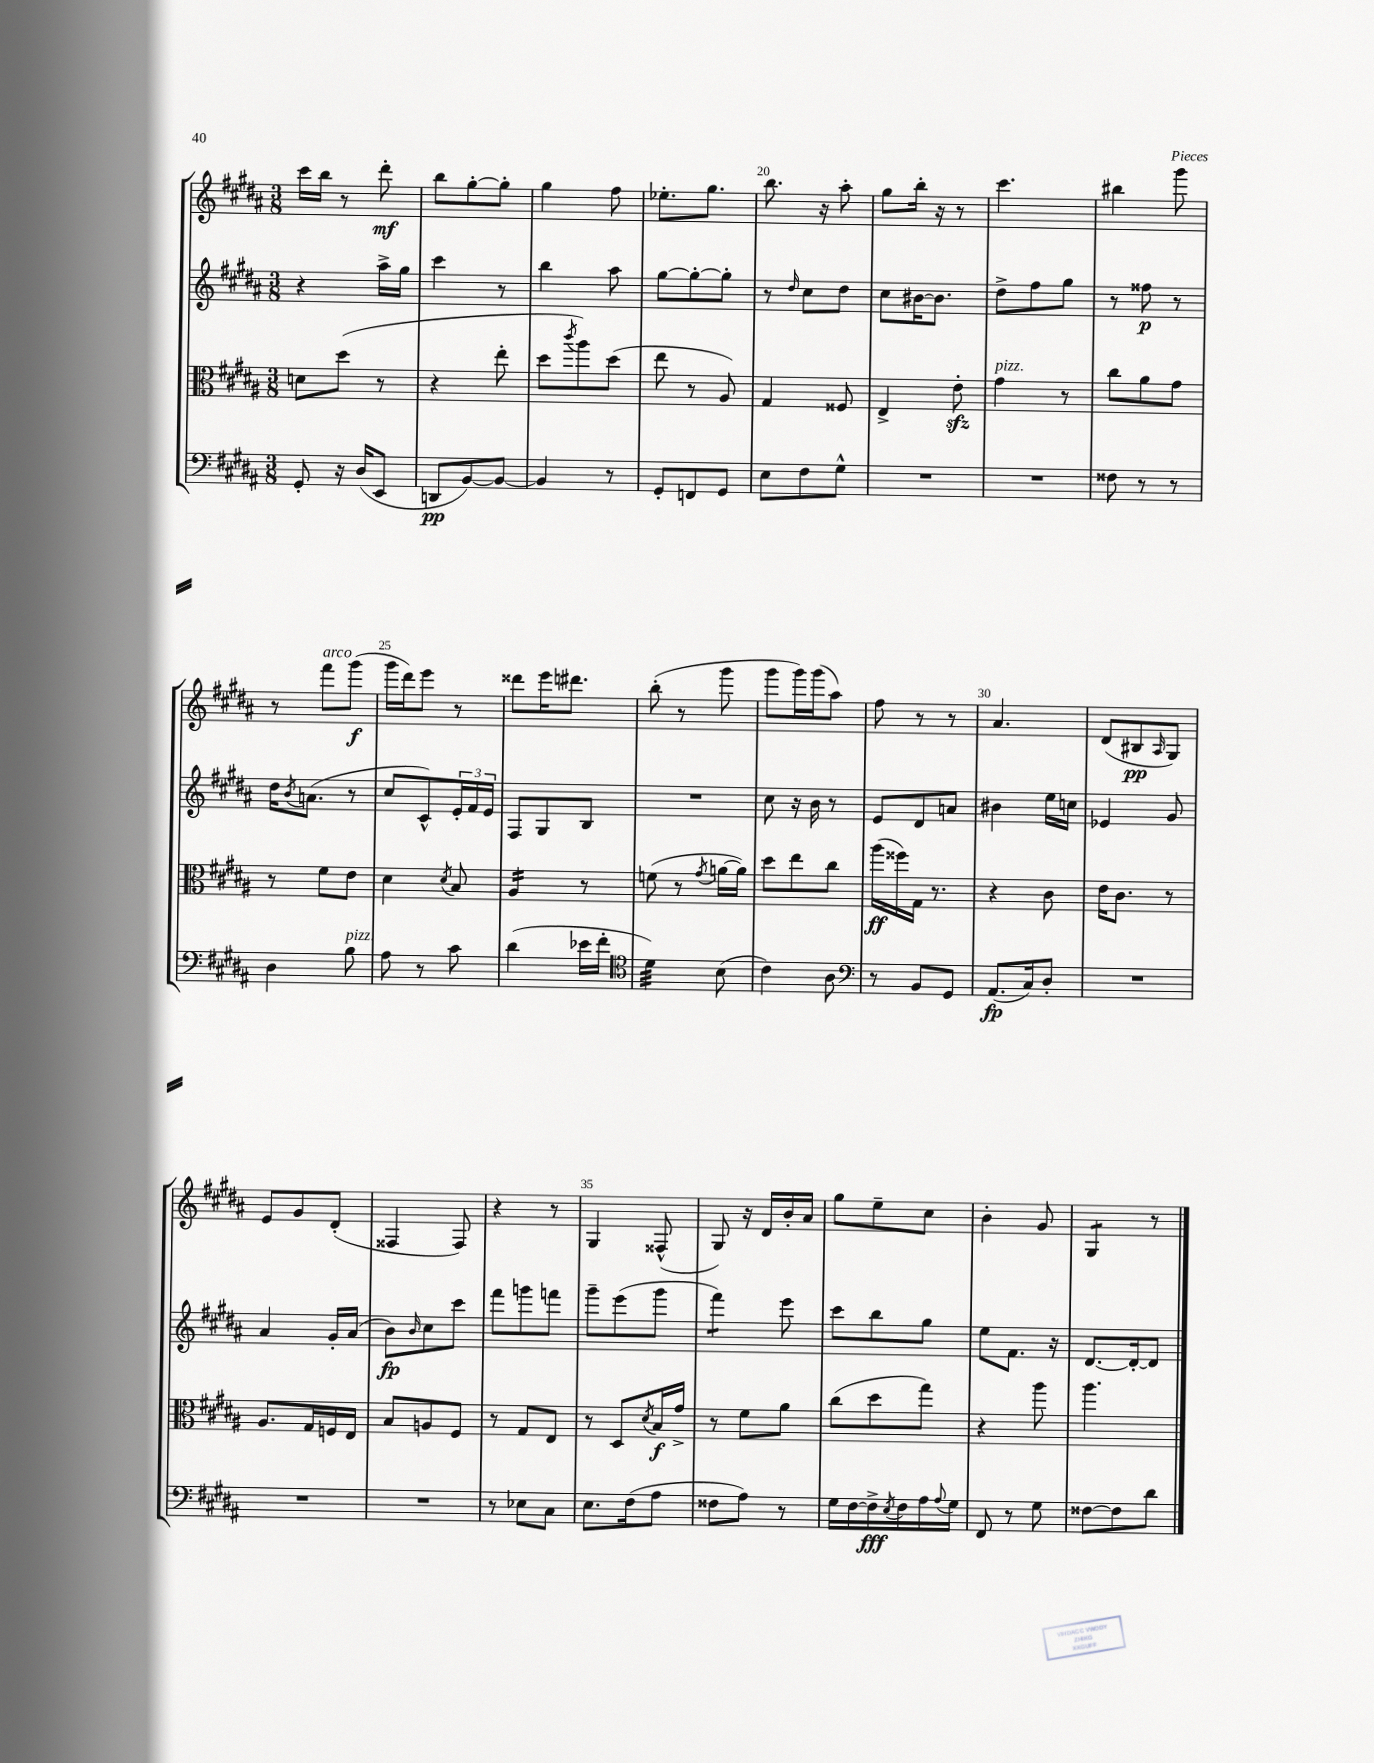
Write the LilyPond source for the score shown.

<<
\new StaffGroup <<
\new Staff = "s0" {
    \clef treble \key b \major \numericTimeSignature \time 3/8
    cis'''16 b''16 r8 dis'''8-.\mf |
    b''8 gis''8~-. gis''8-. |
    gis''4 fis''8 |
    ees''8.-. gis''8. |
    b''8. r16 ais''8-. |
    gis''8 b''16-. r16 r8 |
    cis'''4. |
    bis''4 gis'''8 |
    r8 fis'''8^\markup { \italic "arco" } gis'''8\f( |
    gis'''16 dis'''16) e'''8 r8 |
    disis'''8 e'''16 dis'''8. |
    b''8-.( r8 gis'''8 |
    gis'''8 gis'''16) gis'''16( ais''8) |
    fis''8 r8 r8 |
    ais'4. |
    dis'8( bis8\pp \grace { ais16 } gis8) |
    e'8 gis'8 dis'8-.( |
    fisis4 fisis8) |
    r4 r8 |
    gis4 fisis8-^( |
    gis8) r16 dis'16 b'16-. ais'16 |
    gis''8 e''8-- cis''8 |
    b'4-. gis'8 |
    gis4:8 r8 \bar "|." |
}
\new Staff = "s1" {
    \clef treble \key b \major \numericTimeSignature \time 3/8
    r4 ais''16-> gis''16 |
    cis'''4 r8 |
    b''4 ais''8 |
    gis''8~ gis''8~-. gis''8-. |
    r8 \grace { dis''16 } cis''8 dis''8 |
    cis''8 bis'16~ bis'8. |
    dis''8-> fis''8 gis''8 |
    r8 fisis''8\p r8 |
    dis''16 \acciaccatura { b'8 } a'8.( r8 |
    cis''8 cis'8-^) \tuplet 3/2 { e'16-. fis'16 e'16 } |
    fis8 gis8 b8 |
    R4. |
    cis''8 r16 b'16 r8 |
    e'8 dis'8 a'8 |
    bis'4 e''16 c''16 |
    ees'4 gis'8 |
    ais'4 gis'16-. ais'16( |
    b'8\fp) \grace { b'16 } cis''8 cis'''8 |
    fis'''8 g'''8 f'''8 |
    gis'''8-- e'''8( gis'''8 |
    fis'''4:8) e'''8 |
    cis'''8 b''8 gis''8 |
    e''8 fis'8. r16 |
    dis'8.~ dis'16~-. dis'8 \bar "|." |
}
\new Staff = "s2" {
    \clef alto \key b \major \numericTimeSignature \time 3/8
    d'8 dis''8( r8 |
    r4 e''8-. |
    dis''8 \acciaccatura { cis'''8 } ais''8) dis''8( |
    e''8 r8 ais8) |
    gis4 fisis8 |
    e4-> e'8-.\sfz |
    gis'4^\markup { \italic "pizz." } r8 |
    cis''8 ais'8 gis'8 |
    r8 fis'8 e'8 |
    dis'4 \acciaccatura { dis'8 } b8 |
    ais4:16 r8 |
    f'8( r8 \acciaccatura { gis'8 } a'16~ a'16) |
    dis''8 e''8 cis''8 |
    ais''16\ff( fisis''16) gis16 r8. |
    r4 cis'8 |
    e'16 cis'8. r8 |
    ais8. gis16 f16 e16 |
    b8 a8 fis8 |
    r8 gis8 e8 |
    r8 dis8 \acciaccatura { dis'8 } b16\f gis'16-> |
    r8 fis'8 ais'8 |
    cis''8( dis''8 gis''8) |
    r4 ais''8 |
    ais''4. \bar "|." |
}
\new Staff = "s3" {
    \clef bass \key b \major \numericTimeSignature \time 3/8
    gis,8-. r16 dis16( e,8 |
    d,8\pp b,8~) b,8~ |
    b,4 r8 |
    gis,8-. f,8 gis,8 |
    e8 fis8 gis8-^ |
    R4. |
    R4. |
    fisis8 r8 r8 |
    dis4 b8^\markup { \italic "pizz." } |
    ais8 r8 cis'8 |
    dis'4( ees'16 fis'16-. |
    \clef tenor dis'4:32) b8( |
    cis'4) ais8 |
    \clef bass r8 b,8 gis,8 |
    ais,8.\fp( cis16) dis8-. |
    R4. |
    R4. |
    R4. |
    r8 ees8 cis8 |
    e8. fis16( ais8 |
    fisis8 ais8) r8 |
    gis16 fis16~ fis16->\fff \acciaccatura { e8 } fis16 ais16 \appoggiatura { ais8 } gis16 |
    fis,8 r8 gis8 |
    fisis8~ fisis8 dis'8 \bar "|." |
}
>>
>>
\layout { \context { \Score currentBarNumber = #16 \override BarNumber.break-visibility = ##(#f #t #t) barNumberVisibility = #(every-nth-bar-number-visible 5) } }
